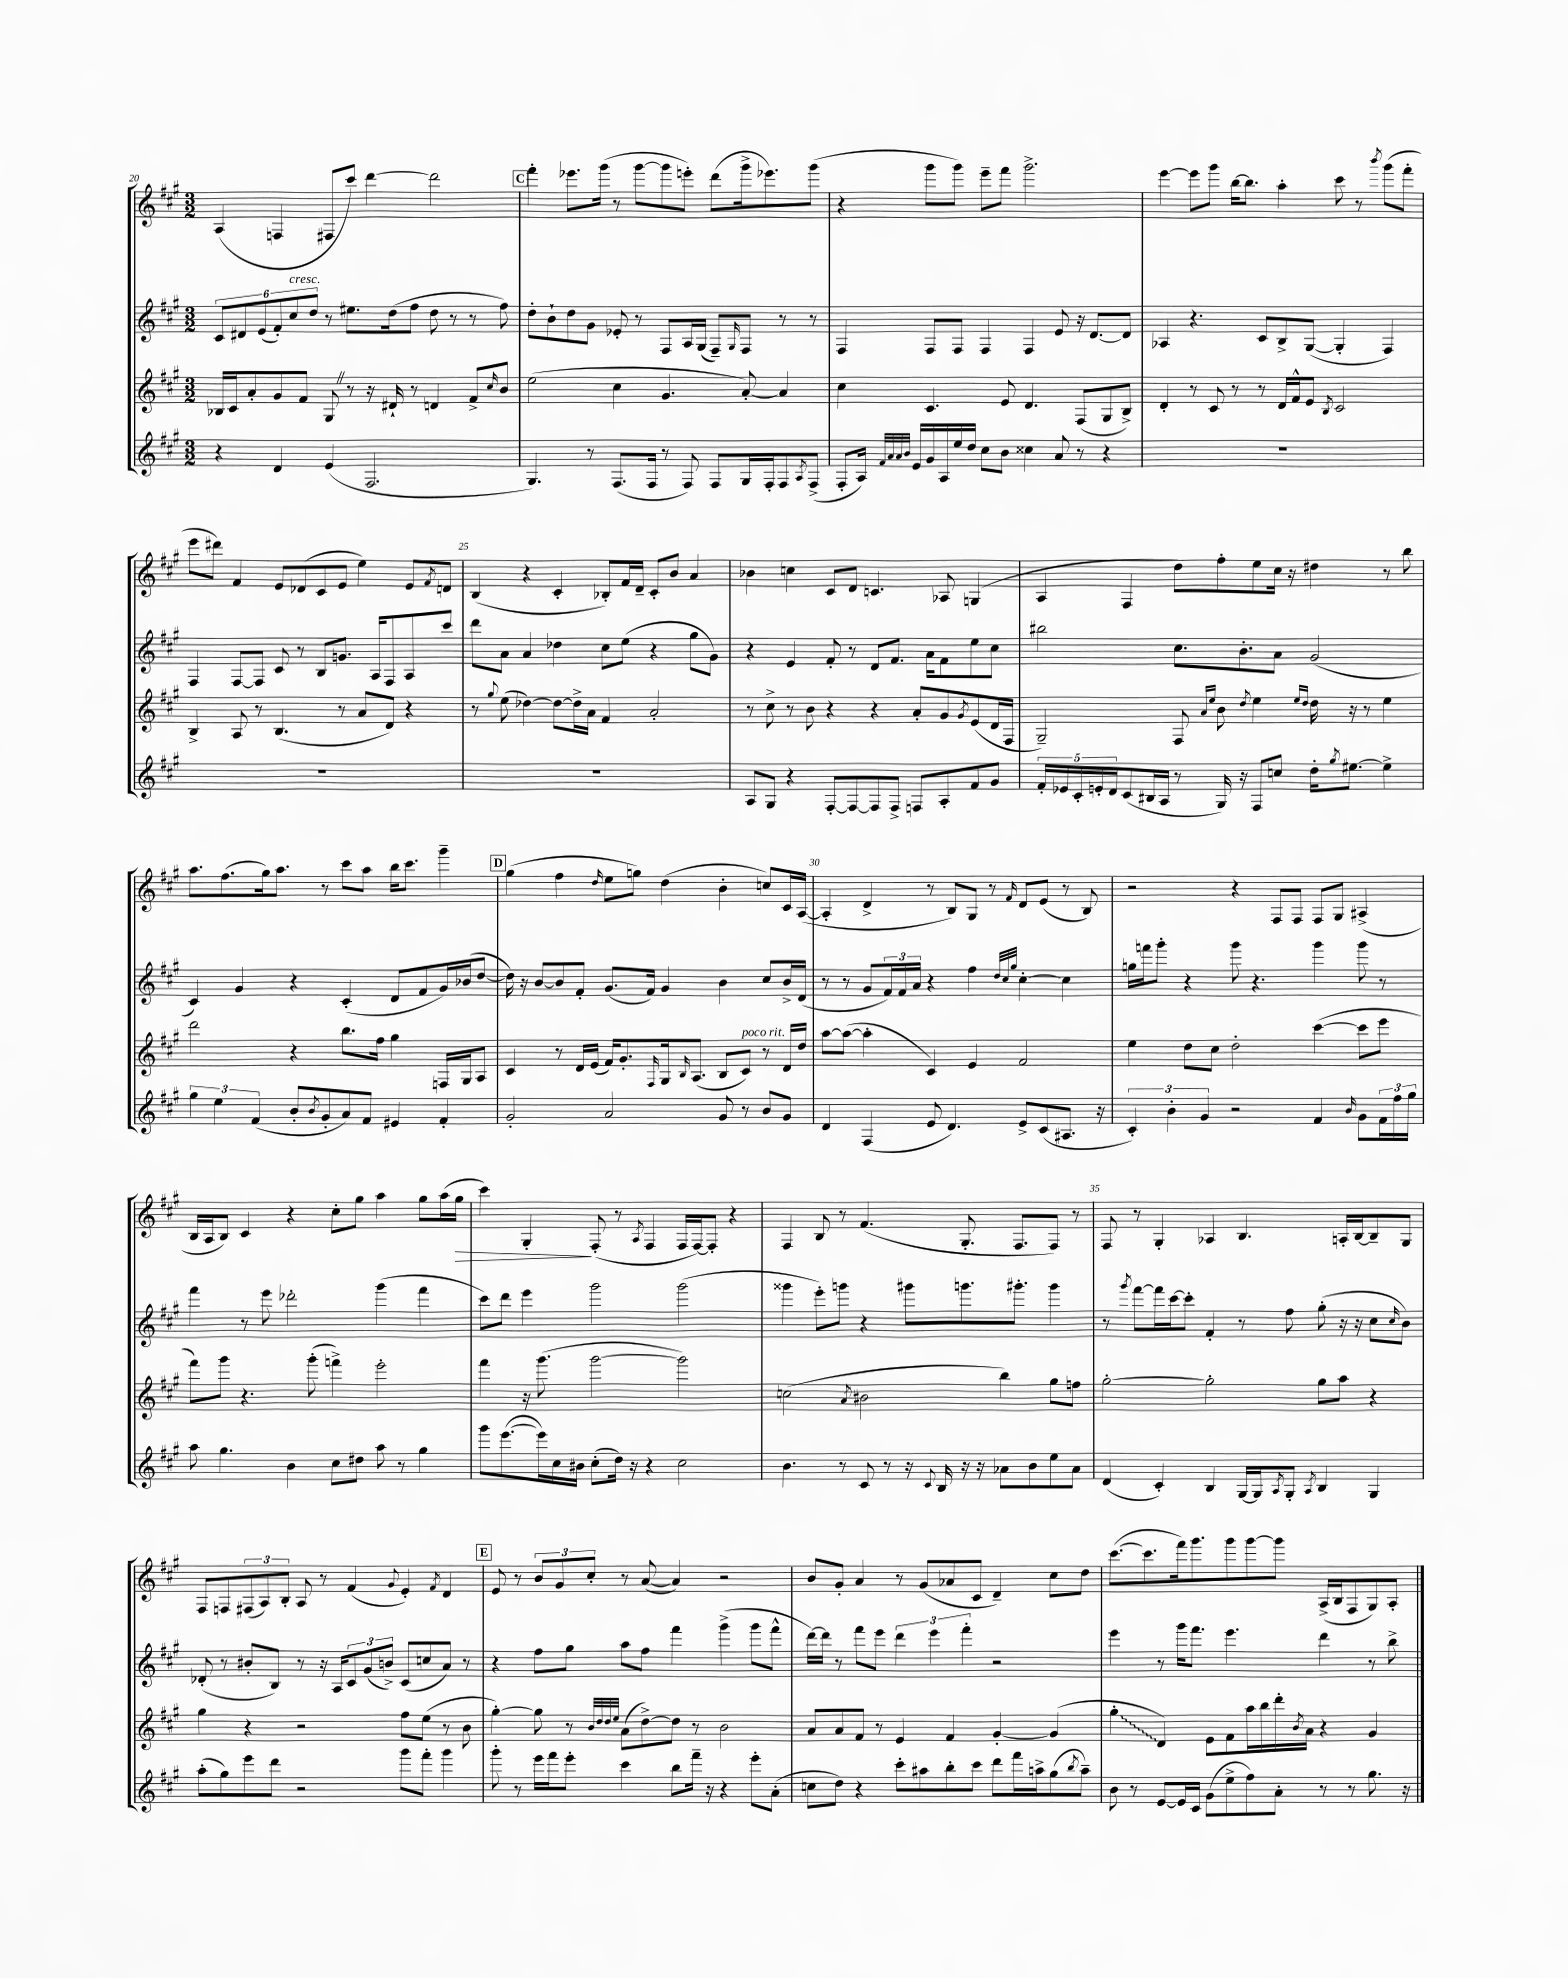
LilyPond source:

<<
\new StaffGroup <<
\new Staff = "s0" {
    \clef treble \key a \major \numericTimeSignature \time 3/2
    a4( f4 fis8 cis'''8) d'''4~ d'''2 |
    \mark \markup { \box "C" } fis'''4-. ees'''8. gis'''16( r8 gis'''8~ gis'''8 e'''8-.) d'''8( gis'''16-> ees'''8.) gis'''8( |
    r4 gis'''8 gis'''8) e'''8-- fis'''8 gis'''2.-> |
    e'''4~ e'''8 gis'''8 b''16~ b''8. a''4-. cis'''8 r8 \acciaccatura { b'''8 } gis'''8( fis'''8-. |
    e'''8 dis'''8) fis'4 e'8 des'8( cis'8 e'8 e''4) e'8 \acciaccatura { fis'8 } d'8 |
    b4( r4 cis'4-. bes8-.) fis'16 d'16-- cis'8-. b'8 a'4 |
    bes'4 c''4 cis'8 d'8 c'4. aes8 g4( |
    a4 fis4 d''8) fis''8-. e''8 cis''16 r16 dis''4 r8 b''8 |
    a''8. fis''8.( gis''16) a''8. r8 cis'''8 a''8 b''16 cis'''8. gis'''4-- |
    \mark \markup { \box "D" } gis''4( fis''4 \grace { d''16 } e''8 g''8) d''4( b'4-. c''8) cis'16 a16~( |
    a4-. d'4-> r8 b8) gis8 r8 \grace { fis'16 } d'8 e'8( r8 b8) |
    r2 r4 fis8 fis8 fis8 gis8 ais4->( |
    b16 a16 b8) cis'4 r4 cis''8-. gis''8 a''4 gis''8 a''16( gis''16\> |
    cis'''4) gis4-.\! fis8-.( r8 \acciaccatura { a8 } fis4 fis16 fis16~) fis8-. r4 |
    fis4 b8 r8 fis'4.( gis8.-. fis8. fis8) r8 |
    fis8 r8 gis4-. aes4 b4. a16-. b16~ b8-- gis8 |
    fis8 f8 \tuplet 3/2 { fis8( a8) b8-. } a8 r8 fis'4( \appoggiatura { gis'8 } e'4-.) \acciaccatura { fis'8 } d'4 |
    \mark \markup { \box "E" } e'8 r8 \tuplet 3/2 { b'8 gis'8 cis''8-. } r8 a'8~( a'4) r2 |
    b'8 gis'8-. a'4 r8 gis'8( aes'8 cis'8 d'4--) cis''8 d''8 |
    cis'''8.~( cis'''8. fis'''16) gis'''8. gis'''8 gis'''8~ gis'''8 a16->( b16 fis8 gis8) a8-. \bar "|." |
}
\new Staff = "s1" {
    \clef treble \key a \major \numericTimeSignature \time 3/2
    \tuplet 6/4 { cis'8 dis'8 e'8( fis'8-.) cis''8^\markup { \italic "cresc." } d''8 } r8 eis''8. d''16( fis''8 d''8 r8 r8 fis''8) |
    \mark \markup { \box "C" } d''8-. b'8-! d''8 gis'8 ees'8-. r8 fis8 a16 gis16( fis8--) \grace { gis16 } fis8 r8 r8 |
    fis4 fis8 fis8 fis4 fis4 e'8 r16 d'8.~ d'8 |
    aes4 r4. cis'8 b8-> gis8~( gis4-. fis4) |
    fis4 fis8~ fis8 cis'8 r8 b8 g'8. a16 fis8 a8 cis'''8 |
    d'''8 a'8 a'4 des''4 cis''8 e''8( r4 gis''8 gis'8) |
    r4 e'4 fis'8-. r8 d'8 fis'8. a'16 fis'8 e''8 cis''8 |
    bis''2 cis''8. b'8.-. a'8 gis'2( |
    cis'4) gis'4 r4 cis'4-.( d'8 fis'8 gis'16) bes'16( d''8~ |
    \mark \markup { \box "D" } d''16) r16 b'8~ b'8 fis'8-. gis'8.( fis'16) gis'4 b'4 cis''8 b'16-> d'16( |
    r8 r8 gis'8 \tuplet 3/2 { fis'16) fis'16 a'16 } r4 fis''4 \grace { d''32 cis''32 gis''32 } cis''4~-. cis''4 |
    g''16 f'''16 gis'''8-. r4 gis'''8 r4. gis'''4 gis'''8 r8 |
    fis'''4 r8 e'''8 des'''2-. gis'''4( fis'''4 |
    cis'''8) d'''8 e'''4 gis'''2 gis'''2( |
    gisis'''4 e'''8-.) g'''8 r4 gis'''8 g'''8. gis'''8.-. gis'''4 |
    r8 \acciaccatura { gis'''8 } fis'''8~ fis'''16 cis'''16~ cis'''8-. fis'4-. r8 fis''8 gis''8-.( r16 r16 cis''8 \grace { cis''16 } b'8) |
    des'8-.( r8 bis'8-. b8) r8 r16 a16 \tuplet 3/2 { cis'8 gis'8( b'8->) } cis'8( c''8 a'8) r8 |
    \mark \markup { \box "E" } r4 fis''8 gis''8 a''8 fis''8 fis'''4 gis'''4->( gis'''8 fis'''8-^ |
    d'''16~) d'''16 r8 fis'''8 e'''8 \tuplet 3/2 { d'''4 e'''4 fis'''4-. } r2 |
    e'''4 r8 gis'''16 fis'''8. e'''4. d'''4 r8 b''8-> \bar "|." |
}
\new Staff = "s2" {
    \clef treble \key a \major \numericTimeSignature \time 3/2
    bes16 cis'16 a'8-. gis'8 fis'8 gis8 \once \override BreathingSign.text = \markup { \musicglyph "scripts.caesura.straight" } \breathe r8 r16 dis'16-! r8 d'4 fis'8-> \grace { cis''16 } b'8 |
    \mark \markup { \box "C" } e''2( cis''4 gis'4. a'8~-.) a'4 |
    cis''4 cis'4. e'8 d'4. fis8( gis8 b8->) |
    d'4-. r8 cis'8 r8 r8 d'16 fis'16-^ e'8 \acciaccatura { b8 } cis'2 |
    b4-> a8 r8 b4.( r8 a'8 d'8) r4 |
    r8 \appoggiatura { gis''8 } e''8( des''4~) des''8~ des''16-> a'16 fis'4 a'2-. |
    r8 cis''8-> r8 b'8 r4 r4 a'8-. gis'8 \acciaccatura { gis'8 } e'8( d'16 fis16 |
    gis2--) fis8 \grace { a'16 e''16 } b'8 \acciaccatura { d''8 } e''4 \grace { e''16 d''16 } d''16 r16 r8 e''4 |
    d'''2 r4 b''8. fis''16 gis''4 f16 gis16 a8 |
    \mark \markup { \box "D" } cis'4 r8 d'16 e'16( fis'16) gis'8.-. \grace { fis16 } gis16 \grace { b16 } a8.( b8 cis'8^\markup { \italic "poco rit." }) r8 d'16 d''16 |
    a''8~ a''8~( a''4-. cis'4) e'4 fis'2 |
    e''4 d''8 cis''8 d''2-. cis'''4~( cis'''8 e'''8 |
    fis'''8) gis'''8 r4. gis'''8-.( f'''4->) e'''2-. |
    fis'''4 r16 gis'''8.( gis'''2~ gis'''2) |
    c''2( \acciaccatura { a'8 } bis'2 b''4) gis''8 f''8 |
    gis''2~-. gis''2-. gis''8 a''8 r4 |
    gis''4 r4 r2 fis''8 e''8( r8 b'8 |
    \mark \markup { \box "E" } gis''4~-.) gis''8 r8 \grace { b'32 d''32 d''32 e''32 } a'8( d''8~->) d''8 r8 b'2 |
    a'8 a'8 fis'8 r8 e'4 fis'4 gis'4~-. gis'4( |
    \once \override Glissando.style = #'zigzag gis''4-.\glissando d'4) e'8 fis'8 a''16 b''16 d'''16-. \acciaccatura { b'8 } a'16 r4 gis'4 \bar "|." |
}
\new Staff = "s3" {
    \clef treble \key a \major \numericTimeSignature \time 3/2
    r4 d'4 e'4( fis2. |
    \mark \markup { \box "C" } gis4.) r8 fis8.( fis16 r8 fis8) fis8 gis16 fis16-. fis8 \acciaccatura { a8 } fis8->( |
    fis8-. a16) \grace { fis'32 a'32 a'32 b'32 } e'16 gis'16 a16 e''16 d''16 cis''8 b'8 cisis''4 a'8 r8 r4 |
    R1. |
    R1. |
    R1. |
    a8 gis8 r4 fis8~-. fis8~ fis8 fis8-> f8 a8-. fis'8 gis'8 |
    \tuplet 5/4 { fis'16-. ees'16 cis'16-. e'16-. d'16 } cis'8( bis16 a16 r8 gis16) r16 fis8 c''8 d''16-. \acciaccatura { gis''8 } eis''8.~ eis''4-> |
    \tuplet 3/2 { gis''4 e''4 fis'4( } b'8-. \acciaccatura { b'8 } gis'8-. a'8) fis'8 eis'4 fis'4-. |
    \mark \markup { \box "D" } gis'2-. a'2 gis'8 r8 b'8 gis'8 |
    d'4 fis4( e'8 d'4.) e'8-> cis'8( ais8. r16 |
    \tuplet 3/2 { cis'4-.) b'4-. gis'4 } r2 fis'4 \grace { b'16 } gis'8 \tuplet 3/2 { fis'16 fis''16 gis''16 } |
    a''8 gis''4. b'4 cis''8 dis''8 a''8 r8 gis''4 |
    gis'''8 e'''8.~( e'''16) cis''16 bis'16 cis''8-.( d''16) r16 r4 cis''2 |
    b'4. r8 cis'8 r8 r16 \appoggiatura { cis'8 } b16 r16 r16 aes'8 b'8 e''8 aes'8 |
    d'4( cis'4-.) b4 gis16~ gis16 \acciaccatura { a8 } gis8-. \acciaccatura { a8 } b4 gis4 |
    a''8-.( gis''8) e'''8 d'''8 r2 gis'''8 fis'''8-. gis'''4 |
    \mark \markup { \box "E" } gis'''8-. r8 e'''16 fis'''16 e'''8-. cis'''4 b''8 fis'''16-- r16 r4 e'''8-. a'8-.( |
    c''8 d''8) r4 cis'''8-. ais''8 b''8-. cis'''8 d'''8 fis'''16 a''16-> gis''8( \acciaccatura { b''8 } a''8--) |
    b'8 r8 e'8~ e'16 cis'16 gis'8( e''8-> fis''8) a'8-. r8 r8 gis''8. r16 \bar "|." |
}
>>
>>
\layout { \context { \Score currentBarNumber = #20 \override BarNumber.break-visibility = ##(#f #t #t) barNumberVisibility = #(every-nth-bar-number-visible 5) } }
